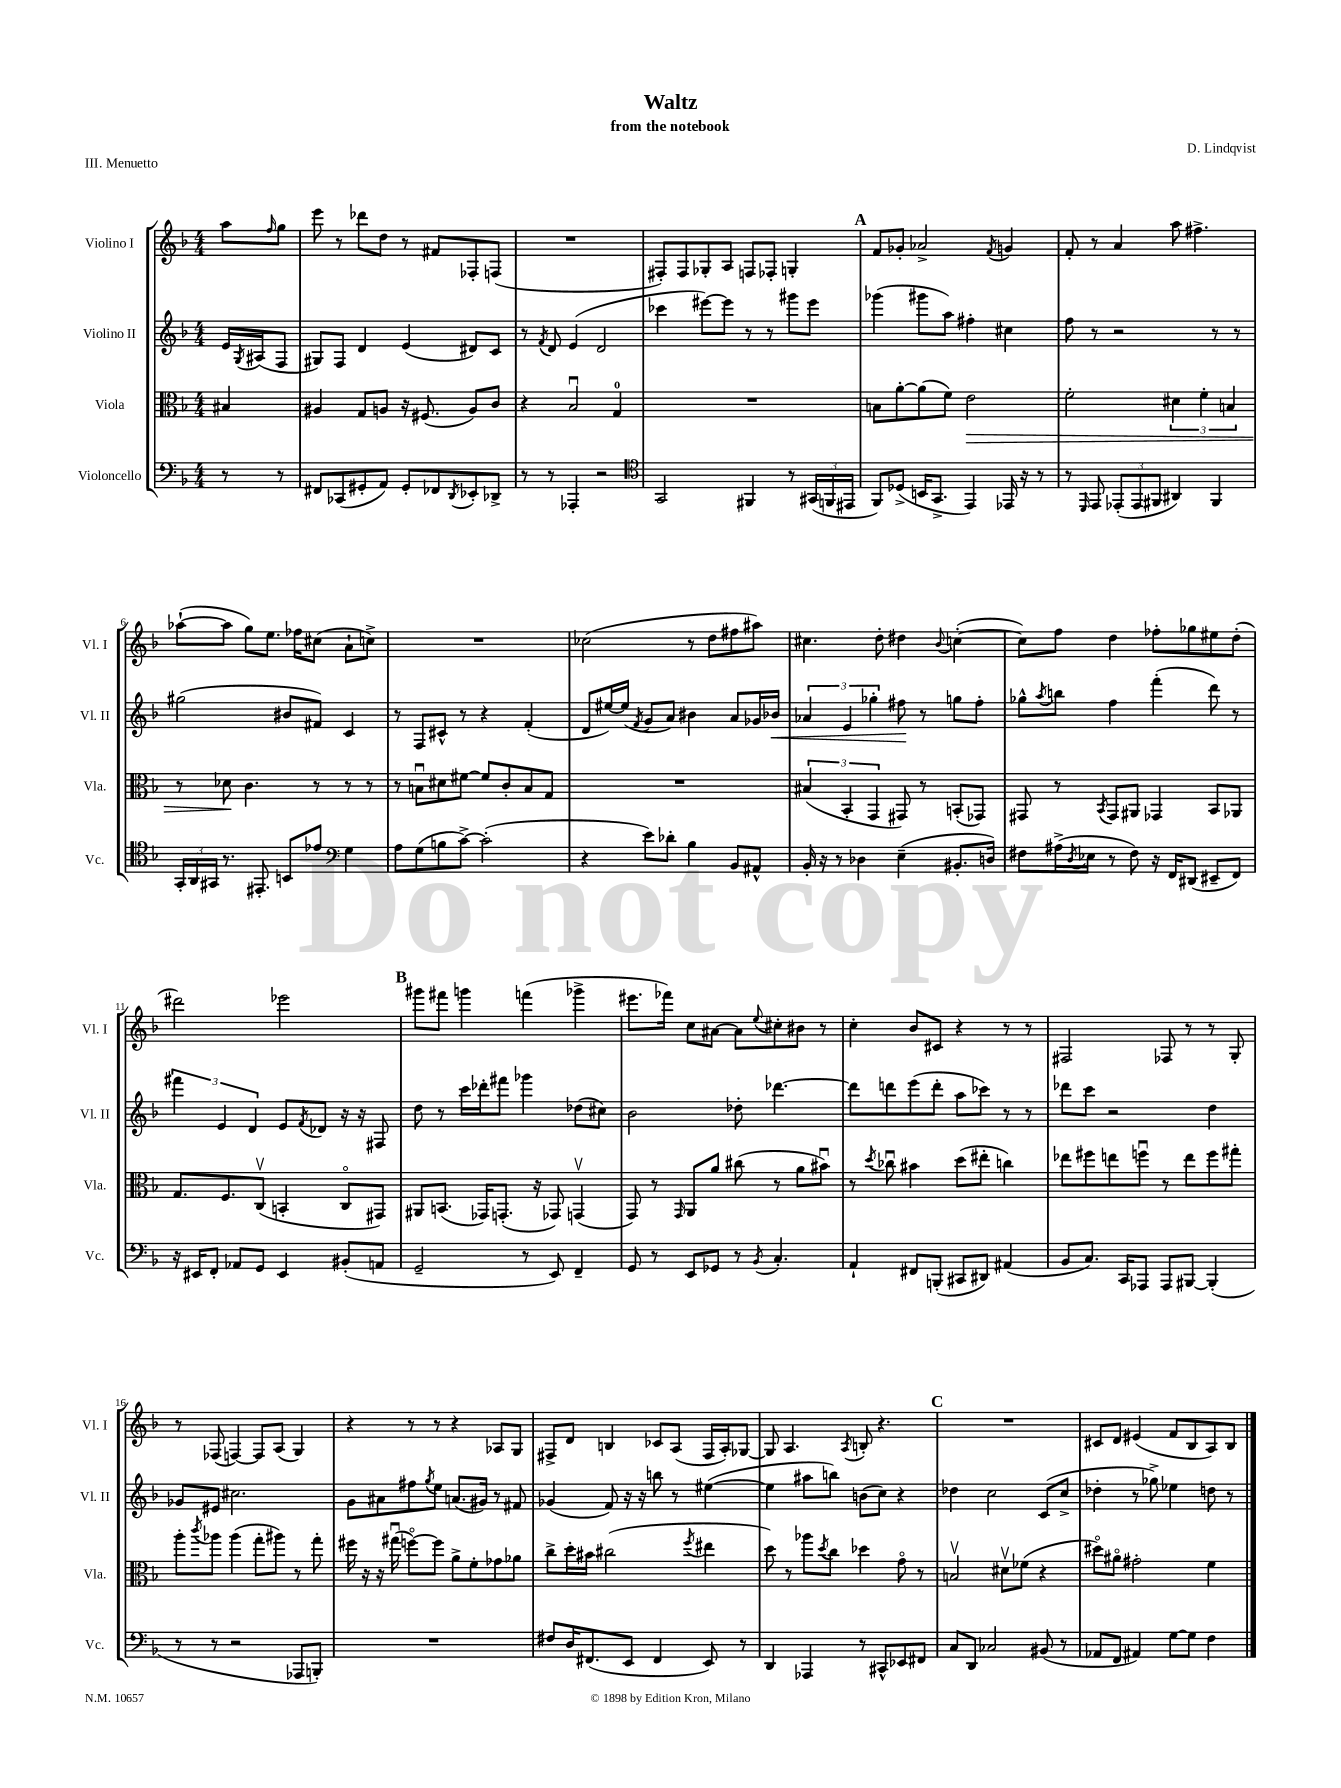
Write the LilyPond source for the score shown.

\header { title = "Waltz" composer = "D. Lindqvist" subtitle = "from the notebook" piece = "III. Menuetto" }
<<
\new StaffGroup <<
\new Staff = "s0" \with { instrumentName = "Violino I" shortInstrumentName = "Vl. I" } {
    \clef treble \key f \major \numericTimeSignature \time 4/4 \partial 4
    a''8 \grace { f''16 } g''8 |
    e'''8 r8 des'''8 d''8 r8 fis'8 fes8-. f8( |
    R1 |
    fis8-.) fis8 ges8-. a8 f8 fes8-. g4-. |
    \mark \markup { \bold "A" } f'8 ges'8-. aes'2-> \acciaccatura { f'8 } g'4 |
    f'8-. r8 a'4 a''8 fis''4.-> |
    aes''8~-!( aes''8 g''8) e''8. fes''16 cis''8( a'8-! c''8->) |
    R1 |
    ces''2( r8 d''8 fis''8 ais''8) |
    cis''4. d''8-. dis''4 \appoggiatura { bes'8 } c''4~-.( |
    c''8) f''8 d''4 fes''8-. ges''8 eis''8 d''8-.( |
    dis'''2) ees'''2 |
    \mark \markup { \bold "B" } gis'''8 fis'''8 g'''4 f'''4( ges'''4-> |
    eis'''8. fes'''16) c''8 ais'8~ ais'8 \appoggiatura { e''8 } cis''8-. bis'8 r8 |
    c''4-. bes'8 cis'8 r4 r8 r8 |
    fis2 fes8 r8 r8 g8-. |
    r8 fes8( f4~) f8 a8( g4) |
    r4 r8 r8 r4 aes8 g8 |
    fis8-> d'8 b4 ces'8 a8( fis16 a16-.) ges8~ |
    ges8 a4. \acciaccatura { a8 } b8-. r4. |
    \mark \markup { \bold "C" } R1 |
    cis'8 d'8 eis'4( f'8 bes8 a8) bes8 \bar "|." |
}
\new Staff = "s1" \with { instrumentName = "Violino II" shortInstrumentName = "Vl. II" } {
    \clef treble \key f \major \numericTimeSignature \time 4/4 \partial 4
    e'16 \acciaccatura { g8 } ais16( f8 |
    gis8) f8 d'4 e'4( dis'8) c'8 |
    r8 \acciaccatura { f'8 } d'8 e'4( d'2 |
    ces'''4 eis'''8~) eis'''8 r8 r8 gis'''8 eis'''8 |
    \mark \markup { \bold "A" } ges'''4( gis'''8 a''8) fis''4-. cis''4 |
    f''8 r8 r2 r8 r8 |
    gis''2( bis'8 fis'8) c'4 |
    r8 f8 cis'8-^ r8 r4 f'4-.( |
    d'8 eis''16~) eis''16( \acciaccatura { f'8 } g'8 a'8) bis'4 a'8 ges'16 bes'16\< |
    \tuplet 3/2 { aes'4 e'4 ges''4-. } fis''8\! r8 g''8 fis''8-. |
    ges''8-^ \acciaccatura { a''8 } b''8 f''4 f'''4-.( d'''8) r8 |
    \tuplet 3/2 { fis'''4 e'4 d'4 } e'8 \acciaccatura { f'8 } des'8 r16 r16 fis8 |
    \mark \markup { \bold "B" } d''8 r8 c'''16 des'''16-. fis'''8 ges'''4 des''8( cis''8) |
    bes'2 des''8-. des'''4.~ |
    des'''8 d'''8 e'''8( d'''8-. a''8 ces'''8) r8 r8 |
    des'''8 c'''8 r2 d''4 |
    ges'8 eis'8 cis''2. |
    g'8 ais'8 fis''8 \acciaccatura { g''8 } e''8 a'8.( gis'16) r8 fis'8 |
    ges'4( f'8) r16 r16 b''8 r8 eis''4~( |
    eis''4 ais''8 b''8) b'8( c''8) r4 |
    \mark \markup { \bold "C" } des''4 c''2 c'8( c''8-> |
    des''4-. r8 ges''8->) ees''4 d''8 r8 \bar "|." |
}
\new Staff = "s2" \with { instrumentName = "Viola" shortInstrumentName = "Vla." } {
    \clef alto \key f \major \numericTimeSignature \time 4/4 \partial 4
    bis4 |
    ais4 g8 a8 r16 fis8.( a8) c'8 |
    r4 bes2\downbow g4-0 |
    R1 |
    \mark \markup { \bold "A" } b8 a'8~-. a'8( f'8) e'2\> |
    f'2-. \tuplet 3/2 { dis'4 f'4-. b4 } |
    r8 des'8\! c'4. r8 r8 r8 |
    r8 b8\downbow dis'8 fis'8~ fis'8 c'8-. b8 g8 |
    R1 |
    \tuplet 3/2 { bis4( bes,4-. g,4 } gis,8) r8 b,8-.( ges,8) |
    gis,8 r8 \acciaccatura { bes,8 } gis,8 ais,8 ges,4 bes,8 aes,8 |
    g8. f8. c8\upbow( b,4-. c8\flageolet gis,8) |
    \mark \markup { \bold "B" } ais,8 b,8.( ges,16) g,8.-.( r16 ges,8) g,4\upbow( |
    g,8) r8 \grace { g,16 } a,8 a'8 cis''8( r8 a'8 bis'8\downbow) |
    r8 \acciaccatura { d''8 } ces''8\downbow bis'4 d''8( eis''8-. c''4) |
    ees''8 fis''8 e''8 f''8\downbow r8 e''8 f''8 gis''8-. |
    a''8-. \acciaccatura { c'''8 } aes''8 aes''4( g''8-. ais''8) r8 g''8-. |
    fis''16 r16 r16 gis''16\downbow( f''8~\flageolet) f''8 a'8-> f'8-. ges'8 aes'8 |
    c''8-> d''16-. bis'16 cis''2( \acciaccatura { f''8 } eis''4 |
    d''8) r8 aes''8 \acciaccatura { d''8 } c''8 des''4 g'8\flageolet r8 |
    \mark \markup { \bold "C" } b2\upbow dis'8\upbow fes'8( r4 |
    dis''8\flageolet) ais'8\flageolet gis'2-. f'4 \bar "|." |
}
\new Staff = "s3" \with { instrumentName = "Violoncello" shortInstrumentName = "Vc." } {
    \clef bass \key f \major \numericTimeSignature \time 4/4 \partial 4
    r8 r8 |
    fis,8 ces,8( gis,8-. a,8) gis,8-. fes,8 \acciaccatura { d,8 } ees,8-. des,8-> |
    r8 r8 aes,,4-. r2 |
    \clef tenor g,2 fis,4 r8 \tuplet 3/2 { gis,16( f,16 eis,16 } |
    \mark \markup { \bold "A" } f,8) des8->( b,16 g,8.-> e,4) ees,16 r16 r8 |
    r8 \grace { d,16 } e,8 \tuplet 3/2 { ees,8-.( ees,8 fis,8 } ais,4) fis,4 |
    \tuplet 3/2 { g,16-. a,16 gis,16 } r8. eis,8.-. b,8 ees'8 \clef bass g4 |
    a8 g8( b8 c'8~->) c'2-.( |
    r4 e'8) des'8-. bes4 bes,8 ais,8-^ |
    bes,16-. r16 r8 des4 e4--( bis,8.-. d16) |
    fis8 ais16->( \acciaccatura { d8 } ees16 r8 fis8) r16 f,16 dis,8( eis,8-- f,8) |
    r16 eis,16 f,8-. aes,8 g,8 eis,4 bis,8-.( a,8 |
    \mark \markup { \bold "B" } g,2-- r8 e,8) f,4-- |
    g,8 r8 e,8 ges,8 r8 \acciaccatura { bes,8 } c4.-. |
    a,4-! fis,8 b,,8-.( cis,8 dis,8) ais,4( |
    bes,8 c8.) c,16 aes,,8 aes,,8 bis,,8~ bis,,4-.( |
    r8 r8 r2 aes,,8 b,,8-.) |
    R1 |
    fis8 d16 fis,8.( e,8 fis,4 e,8) r8 |
    d,4 aes,,4 r8 cis,8-^ ees,8 fis,8 |
    \mark \markup { \bold "C" } c8 d,8 ces2 bis,8( r8 |
    aes,8 f,8 ais,4) g8~ g8 f4 \bar "|." |
}
>>
>>
